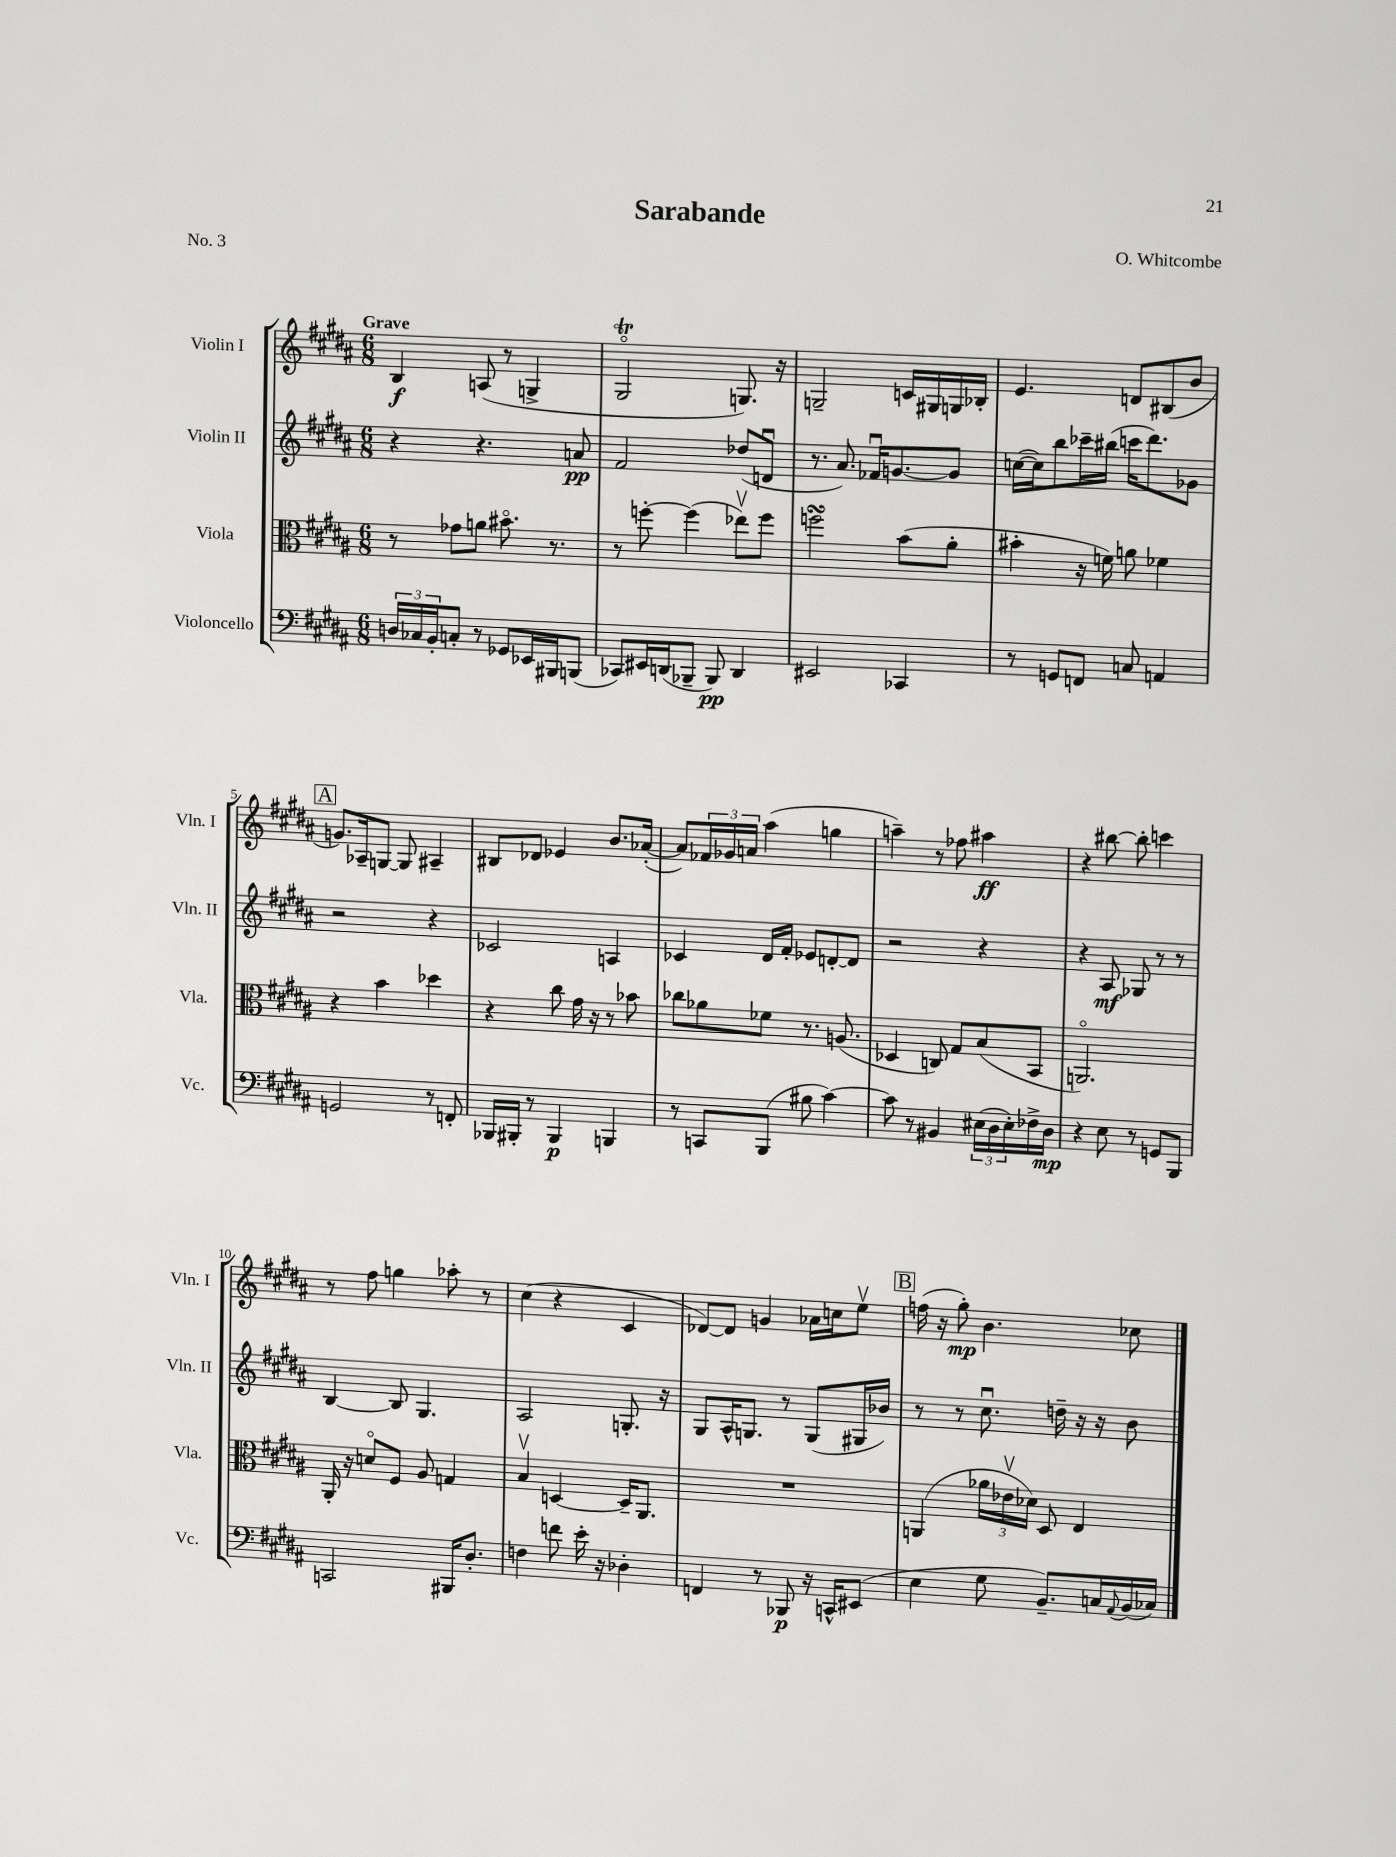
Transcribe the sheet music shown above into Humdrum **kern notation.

**kern	**dynam	**kern	**kern	**dynam	**kern	**dynam
*part4	*part4	*part3	*part2	*part2	*part1	*part1
*staff4	*staff4	*staff3	*staff2	*staff2	*staff1	*staff1
*I"Violoncello	*	*I"Viola	*I"Violin II	*	*I"Violin I	*
*I'Vc.	*	*I'Vla.	*I'Vln. II	*	*I'Vln. I	*
*clefF4	*	*clefC3	*clefG2	*	*clefG2	*
*k[f#c#g#d#a#]	*	*k[f#c#g#d#a#]	*k[f#c#g#d#a#]	*	*k[f#c#g#d#a#]	*
*M6/8	*	*M6/8	*M6/8	*	*M6/8	*
=1	=1	=1	=1	=1	=1	=1
!	!	!	!	!	!LO:TX:a:B:t=Grave	!
24Dn/LL	.	8r	4r	.	4B/	f
24C-X/	.	.	.	.	.	.
24BB'/J	.	.	.	.	.	.
8Cn'/J	.	8g-X\L	.	.	.	.
8r	.	8an\J	4.r	.	(8An/	.
8GG-X/L	.	8.b#X\	.	.	8r	.
16EE-X/L	.	.	.	.	4Gn^/	.
16BBB#X/J	.	8.r	.	.	.	.
(8BBBn/J	.	.	8an/	pp	.	.
=2	=2	=2	=2	=2	=2	=2
8CC-X/L)	.	8r	2f#/	.	2G#T/	.
16EE#X/L	.	[8ffn'\	.	.	.	.
(16DDn/J	.	.	.	.	.	.
8BBB-X~/J	.	(4ff\]	.	.	.	.
8BBB-/)	pp	.	.	.	.	.
4DD/	.	8ee-Xv\L)	(8dd-X/L	.	8.Gn/)	.
.	.	8ff\J	8dnu/J	.	.	.
.	.	.	.	.	16r	.
=3	=3	=3	=3	=3	=3	=3
2EE#X/	.	2ffnsSSs\	8.r	.	2Gn~/	.
.	.	.	8.a#/)	.	.	.
.	.	.	16f-Xu/KL	.	.	.
.	.	.	[8.gn/	.	.	.
4CC-X/	.	(8b\L	.	.	16cn/LL	.
.	.	.	.	.	16G#X/	.
.	.	8a#'\J	8g/J]	.	16Gn/	.
.	.	.	.	.	16B-X'/JJ	.
=4	=4	=4	=4	=4	=4	=4
8r	.	4b#X'\	([16ccn\LL	.	4.e/	.
.	.	.	16cc\J])	.	.	.
8GGn/L	.	.	8bb\	.	.	.
8FFn/J	.	16r	16ccc-X~\L	.	.	.
.	.	16fn\)	(16bb#X\JJ	.	.	.
8Cn/	.	8an\	16cccn\KL	.	8dn/L	.
.	.	.	8.ddd#\)	.	.	.
4AAn/	.	4f-X\	.	.	(8B#X/	.
.	.	.	8g-X\J	.	8b/J	.
!!LO:LB:g=z
!!LO:REH:place=s1:t=A
=5	=5	=5	=5	=5	=5	=5
2GGn/	.	4r	2r	.	8.gn/L)	.
.	.	.	.	.	16A-X~/k	.
.	.	4b\	.	.	[8Gn/J	.
.	.	.	.	.	8G/]	.
8r	.	4dd-X\	4r	.	4A#X~/	.
8FFn'/	.	.	.	.	.	.
=6	=6	=6	=6	=6	=6	=6
16BBB-X/LL	.	4r	2c-X/	.	8B#X/L	.
16BBB#X'/JJ	.	.	.	.	.	.
8r	.	.	.	.	8d-X/J	.
4BBB#/	p	8cc#\	.	.	4e-X/	.
.	.	16g#\	.	.	.	.
.	.	16r	.	.	.	.
4BBBn/	.	8r	4An/	.	8.b/L	.
.	.	8b-X\	.	.	.	.
.	.	.	.	.	([16a-X'/Jk	.
=7	=7	=7	=7	=7	=7	=7
8r	.	8cc-X\L	4c-X/	.	8a-/L])	.
8CCn/L	.	8a-X\	.	.	24f-X/L	.
.	.	.	.	.	24g-X/	.
.	.	.	.	.	24an/JJ	.
(8BBB/J	.	8f-X\J	16d#/LL	.	(4aa#\	.
.	.	.	16f#'/JJ	.	.	.
8B#X\	.	8.r	8e-X/L	.	.	.
[4c#\)	.	.	[8dn'/	.	4ggn\	.
.	.	(8.An/	.	.	.	.
.	.	.	8d/J]	.	.	.
=8	=8	=8	=8	=8	=8	=8
8c#\]	.	4D-X/	2r	.	4aan~\)	.
8r	.	.	.	.	.	.
4BB#X/	.	8Cn/)	.	.	8r	.
.	.	8G#/L	.	.	8ff-X\	.
(24E#X\LL	.	(8B/	4r	.	4aa#X\	ff
24D#\	.	.	.	.	.	.
24E#'\)	.	.	.	.	.	.
16F-X^\	.	8BB/J	.	.	.	.
16D#\JJ	mp	.	.	.	.	.
=9	=9	=9	=9	=9	=9	=9
4r	.	2.AAn/)	4r	.	4r	.
8E\	.	.	8A#/	mf	[8bb#X\	.
8r	.	.	8G-X/	.	8bb#'\]	.
8GGn/L	.	.	8r	.	4cccn\	.
8BBB/J	.	.	8r	.	.	.
!!LO:LB:g=z
=10	=10	=10	=10	=10	=10	=10
2CCn/	.	16AA#'/	[4B/	.	8r	.
.	.	16r	.	.	.	.
.	.	8dn/L	.	.	8ff#\	.
.	.	8F#/J	8B/]	.	4ggn\	.
.	.	8A#/	4.G#/	.	.	.
16BBB#X/KL	.	4Gn/	.	.	8aa-X'\	.
8.D#'/J	.	.	.	.	.	.
.	.	.	.	.	8r	.
=11	=11	=11	=11	=11	=11	=11
4Fn\	.	4Bv/	2A#/	.	(4cc#\	.
8fn\	.	[4Dn/	.	.	4r	.
16e'\	.	.	.	.	.	.
16r	.	.	.	.	.	.
4D-X'\	.	16D~/KL]	8.Gn'/	.	4c#/	.
.	.	8.AA#/J	.	.	.	.
.	.	.	16r	.	.	.
=12	=12	=12	=12	=12	=12	=12
4FFn/	.	2.r	8G#/L	.	[8d-X/L)	.
.	.	.	16A#^^/K	.	8d-/J]	.
.	.	.	8.Gn/J	.	.	.
8r	.	.	.	.	4gn/	.
8BBB-X/	p	.	8r	.	.	.
16r	.	.	(8G/L	.	16a-X\LL	.
16CCn^^/KL	.	.	.	.	16ccn\J	.
(8EE#X/J	.	.	16G#X/L	.	8eev\J	.
.	.	.	16b-X/JJ)	.	.	.
!!LO:REH:place=s1:t=B
=13	=13	=13	=13	=13	=13	=13
4E\	.	(4AAn/	8r	.	(16ffn\	.
.	.	.	.	.	16r	.
.	.	.	8r	.	8gg#'\)	mp
8G#\	.	24a-X\LL	8.cc#u\	.	4.b\	.
.	.	24e-Xv\	.	.	.	.
.	.	24d-X\JJ)	.	.	.	.
8.BB~/L)	.	8D#/	.	.	.	.
.	.	.	16ddn~\	.	.	.
.	.	4E/	16r	.	.	.
16Cn/L	.	.	16r	.	.	.
8qqAA#/	.	.	.	.	.	.
(16BB/	.	.	8b\	.	8cc-X\	.
16C-X/JJ)	.	.	.	.	.	.
==	==	==	==	==	==	==
*-	*-	*-	*-	*-	*-	*-
